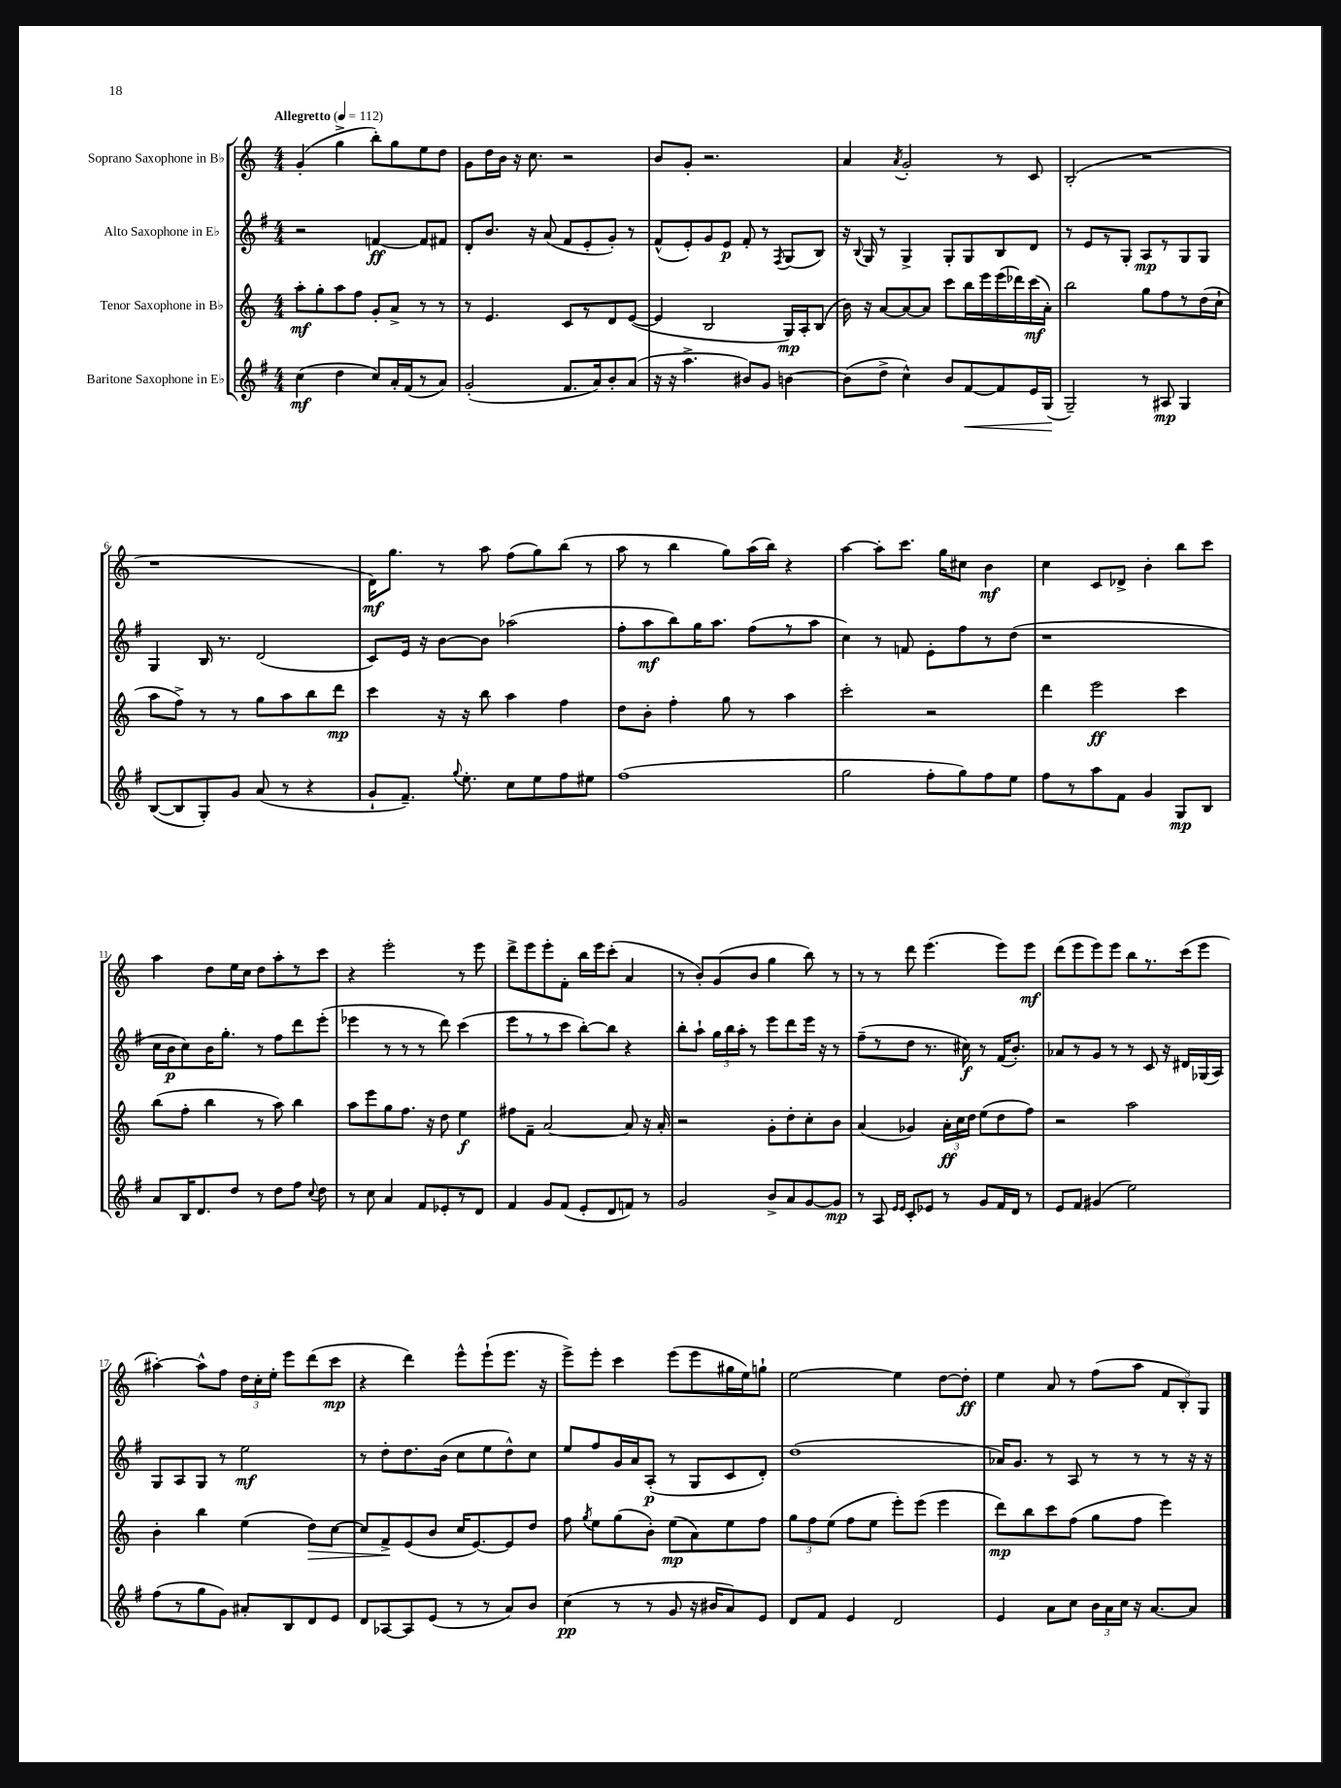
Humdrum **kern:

**kern	**dynam	**kern	**dynam	**kern	**dynam	**kern	**dynam
*part4	*part4	*part3	*part3	*part2	*part2	*part1	*part1
*staff4	*staff4	*staff3	*staff3	*staff2	*staff2	*staff1	*staff1
*I"Baritone Saxophone in E♭	*	*I"Tenor Saxophone in B♭	*	*I"Alto Saxophone in E♭	*	*I"Soprano Saxophone in B♭	*
*clefG2	*	*clefG2	*	*clefG2	*	*clefG2	*
*k[f#]	*	*k[]	*	*k[f#]	*	*k[]	*
*M4/4	*	*M4/4	*	*M4/4	*	*M4/4	*
*MM112	*	*MM112	*	*MM112	*	*MM112	*
=1	=1	=1	=1	=1	=1	=1	=1
!	!	!	!	!	!	!LO:TX:a:B:t=Allegretto	!
(4cc\	mf	8aa'\L	mf	2r	.	(4g'/	.
.	.	8gg'\	.	.	.	.	.
4dd\	.	8aa\	.	.	.	4gg^\	.
.	.	8ff\J	.	.	.	.	.
8cc/L)	.	8g'/L	.	[4fn/	ff	8bb'\L)	.
16a'/L	.	8a^/J	.	.	.	8gg\	.
(16f#/J	.	.	.	.	.	.	.
8r	.	8r	.	8f/L]	.	8ee\	.
8a/J)	.	8r	.	8f#X/J	.	8dd\J	.
=2	=2	=2	=2	=2	=2	=2	=2
(2g'/	.	8r	.	8d'/L	.	8g\L	.
.	.	4.e/	.	8.b/J	.	16dd\L	.
.	.	.	.	.	.	16b\JJ	.
.	.	.	.	.	.	16r	.
.	.	.	.	16r	.	8.cc\	.
.	.	.	.	(8a/	.	.	.
8.f#/L	.	8c/L	.	8f#/L	.	2r	.
.	.	8r	.	8e'/	.	.	.
16a/k)	.	.	.	.	.	.	.
8b'/	.	8d/	.	8g'/J)	.	.	.
(8a/J	.	([8e/J	.	8r	.	.	.
=3	=3	=3	=3	=3	=3	=3	=3
16r	.	4e/]	.	(8f#^^/L	.	8b/L	.
16r	.	.	.	.	.	.	.
4.aa^\	.	.	.	8e'/)	.	8g'/J	.
.	.	2B/	.	8g/	.	2.r	.
.	.	.	.	8e/J	p	.	.
8b#X/L)	.	.	.	8f#'/	.	.	.
8g/J	.	.	.	8r	.	.	.
.	.	.	.	8qF#/	.	.	.
[4bn\	.	16G/LL)	mp	(8G/L	.	.	.
.	.	16A'/J	.	.	.	.	.
.	.	(8B/J	.	8B/J)	.	.	.
=4	=4	=4	=4	=4	=4	=4	=4
(8b\L]	.	16b\)	.	16r	.	4a/	.
.	.	.	.	8qqB/	.	.	.
.	.	16r	.	16G/	.	.	.
8dd^\J	.	[8a/L	.	8r	.	.	.
.	.	.	.	.	.	8qa/	.
4cc^^\)	.	8a/_	.	4G^/	.	2g'/	.
.	.	8a/J]	.	.	.	.	.
8b/L	.	8ccc\L	.	8G'/L	.	.	.
!	!LO:HP:b	!	!	!	!	!	!
[8f#/	<	16bb\L	.	8G/	.	.	.
.	.	16eee\	.	.	.	.	.
8f#/]	.	(16eee\	.	8B/	.	8r	.
.	.	16ddd-X\)	.	.	.	.	.
16e/L	.	(16ccc\	mf	8d/J	.	8c/	.
(16G/JJ	.	16a'\JJ)	.	.	.	.	.
.	[	.	.	.	.	.	.
=5	=5	=5	=5	=5	=5	=5	=5
2G~/)	.	2bb\	.	8r	.	(2B'/	.
.	.	.	.	8e/L	.	.	.
.	.	.	.	8r	.	.	.
.	.	.	.	8G'/J	.	.	.
8r	.	8gg\L	.	8A/L	mp	2r	.
8A#X/	mp	8ff\	.	8r	.	.	.
4G/	.	8r	.	8G/	.	.	.
.	.	(16dd\L	.	8G/J	.	.	.
.	.	16cc`\JJ	.	.	.	.	.
!!LO:LB:g=z
=6	=6	=6	=6	=6	=6	=6	=6
([8B/L	.	8aa\L	.	4G/	.	1r	.
8B/]	.	8ff^\J)	.	.	.	.	.
8G'/)	.	8r	.	16B/	.	.	.
.	.	.	.	8.r	.	.	.
8g/J	.	8r	.	.	.	.	.
(8a/	.	8gg\L	.	(2d/	.	.	.
8r	.	8aa\	.	.	.	.	.
4r	.	8bb\	.	.	.	.	.
.	.	8ddd\J	mp	.	.	.	.
=7	=7	=7	=7	=7	=7	=7	=7
8g`/L	.	4ccc\	.	8c/L)	.	16d\KL)	mf
.	.	.	.	.	.	8.gg\J	.
8.f#~/J)	.	.	.	16e/Jk	.	.	.
.	.	.	.	16r	.	.	.
.	.	16r	.	[8b\L	.	8r	.
8qqgg/	.	.	.	.	.	.	.
8.ee'\	.	16r	.	.	.	.	.
.	.	8bb\	.	8b\J]	.	8aa\	.
8cc\L	.	4aa\	.	(2aa-X\	.	(8ff\L	.
8ee\	.	.	.	.	.	8gg\)	.
8ff#\	.	4ff\	.	.	.	(8bb\J	.
8ee#X\J	.	.	.	.	.	8r	.
=8	=8	=8	=8	=8	=8	=8	=8
(1ff#	.	8dd\L	.	8ff#'\L	.	8aa\	.
.	.	8b'\J	.	8aa\	mf	8r	.
.	.	4ff'\	.	8bb\)	.	4bb\	.
.	.	.	.	16gg\K	.	.	.
.	.	.	.	8.aa\J	.	.	.
.	.	8gg\	.	.	.	8gg\L)	.
.	.	8r	.	(8ff#\L	.	(16aa\L	.
.	.	.	.	.	.	16bb\JJ)	.
.	.	4aa\	.	8r	.	4r	.
.	.	.	.	8aa\J	.	.	.
=9	=9	=9	=9	=9	=9	=9	=9
2gg\	.	2ccc'\	.	4cc\)	.	[4aa\	.
.	.	.	.	8r	.	8aa'\L]	.
.	.	.	.	8fn/	.	8.ccc\J	.
8ff#'\L	.	2r	.	8e'\L	.	.	.
.	.	.	.	.	.	16gg\KL	.
8gg\)	.	.	.	8ff#\	.	8cc#X\J	.
8ff#\	.	.	.	8r	.	4b\	mf
8ee\J	.	.	.	(8dd\J	.	.	.
=10	=10	=10	=10	=10	=10	=10	=10
8ff#\L	.	4ddd\	.	1r	.	4cc\	.
8r	.	.	.	.	.	.	.
8aa\	.	2eee\	ff	.	.	8c/L	.
8f#\J	.	.	.	.	.	8d-X^/J	.
4g/	.	.	.	.	.	4b'\	.
8G/L	mp	4ccc\	.	.	.	8bb\L	.
8B/J	.	.	.	.	.	8ccc\J	.
!!LO:LB:g=z
=11	=11	=11	=11	=11	=11	=11	=11
8a/L	.	(8bb\L	.	16cc\LL	.	4aa\	.
.	.	.	.	16b\J	p	.	.
16B/K	.	8ff'\J	.	8cc\)	.	.	.
8.d/	.	.	.	.	.	.	.
.	.	4bb\	.	16b\K	.	8dd\L	.
.	.	.	.	8.gg'\J	.	.	.
8dd/J	.	.	.	.	.	16ee\L	.
.	.	.	.	.	.	16cc\JJ	.
8r	.	8r	.	8r	.	8dd\L	.
8dd\L	.	8aa\)	.	8ff#\L	.	8aa'\	.
8ff#\J	.	4bb\	.	8ddd\	.	8r	.
8qqcc/	.	.	.	.	.	.	.
8dd\	.	.	.	(8eee'\J	.	8ccc\J	.
=12	=12	=12	=12	=12	=12	=12	=12
8r	.	8aa\L	.	4eee-X\	.	4r	.
8cc\	.	8eee\	.	.	.	.	.
4a/	.	8gg\	.	8r	.	2eee'\	.
.	.	8.ff\J	.	8r	.	.	.
8f#/L	.	.	.	8r	.	.	.
.	.	16r	.	.	.	.	.
8e-X'/	.	8dd\	.	8ddd\)	.	.	.
8r	.	4ee\	f	(4ccc\	.	8r	.
8d/J	.	.	.	.	.	8eee\	.
=13	=13	=13	=13	=13	=13	=13	=13
4f#/	.	8ff#X\L	.	8eee\L	.	8ddd^\L	.
.	.	8f~\J	.	8r	.	8eee\	.
8g/L	.	[2a/	.	8r	.	8eee'\	.
(8f#/J	.	.	.	8ccc\J	.	8f'\J	.
8e'/L	.	.	.	[8bb'\L)	.	16bb\LL	.
.	.	.	.	.	.	16eee\J	.
8d/	.	.	.	8bb\J]	.	(8ccc'\J	.
8fn/J)	.	8a/]	.	4r	.	4a/	.
8r	.	16r	.	.	.	.	.
.	.	16a'/	.	.	.	.	.
=14	=14	=14	=14	=14	=14	=14	=14
2g/	.	2r	.	8bb'\L	.	8r	.
.	.	.	.	8aa`\J	.	8b'/L)	.
.	.	.	.	24gg\LL	.	(8g/	.
.	.	.	.	24bb\	.	.	.
.	.	.	.	24aa'\JJ	.	.	.
.	.	.	.	8r	.	8b/J	.
8b^/L	.	8g'\L	.	8eee\L	.	4gg\	.
8a/	.	8dd'\	.	8ddd\	.	.	.
[8g/	.	8cc'\	.	16eee\Jk	.	8bb\)	.
.	.	.	.	16r	.	.	.
8g/J]	mp	8b\J	.	8r	.	8r	.
=15	=15	=15	=15	=15	=15	=15	=15
8r	.	(4a/	.	(8ff#~\L	.	8r	.
8A/	.	.	.	8r	.	8r	.
16qqe/LL	.	.	.	.	.	.	.
16qqe/JJ	.	.	.	.	.	.	.
8c'/L	.	4g-X/)	.	8dd\J	.	8ddd\	.
8e-X/J	.	.	.	8.r	.	(4.eee\	.
8r	.	24a'\LL	ff	.	.	.	.
.	.	24cc\	.	.	.	.	.
.	.	.	.	16cc#X\)	f	.	.
.	.	24dd\JJ	.	.	.	.	.
8g/L	.	(8ee\L	.	8r	.	.	.
16f#/L	.	8dd\	.	(16f#/KL	.	8eee\L)	.
16d/JJ	.	.	.	8.b'/J)	.	.	.
8r	.	8ff\J)	.	.	.	8eee\J	mf
=16	=16	=16	=16	=16	=16	=16	=16
8e/L	.	2r	.	8a-X/L	.	(8ddd\L	.
8f#/J	.	.	.	8r	.	8eee\	.
(4g#X/	.	.	.	8g/J	.	8eee\)	.
.	.	.	.	8r	.	8eee\J	.
2ee\)	.	2aa\	.	8r	.	8bb\L	.
.	.	.	.	8c/	.	8.r	.
.	.	.	.	16r	.	.	.
.	.	.	.	16d#X/LL	.	(16ccc\k	.
.	.	.	.	(16G-X/	.	8eee\J	.
.	.	.	.	16A/JJ)	.	.	.
!!LO:LB:g=z
=17	=17	=17	=17	=17	=17	=17	=17
(8ff#\L	.	4b'\	.	8G/L	.	[4aa#X'\)	.
8r	.	.	.	8A/	.	.	.
8gg\	.	4bb\	.	8G/J	.	8aa#^^\L]	.
8g\J)	.	.	.	8r	.	8ff\J	.
8a#X'/L	.	(4ee\	.	2ee\	mf	24dd\LL	.
.	.	.	.	.	.	24cc'\	.
.	.	.	.	.	.	24ee'\JJ	.
8B/	.	.	.	.	.	8eee\L	.
!	!	!	!LO:HP:b	!	!	!	!
8d/	.	8dd\L)	>	.	.	(8ddd\	.
8e/J	.	[8cc\J	.	.	.	8ccc\J	mp
=18	=18	=18	=18	=18	=18	=18	=18
8d/L	.	8cc/L]	.	8r	.	4r	.
[8A-X/	.	8f^/	.	8dd'\L	.	.	.
8A-/]	.	(8e/	]	8.dd\	.	4ddd\)	.
(8e/J	.	8b/J	.	.	.	.	.
.	.	.	.	(16b\Jk	.	.	.
8r	.	16cc/KL	.	8cc\L	.	8eee^^\L	.
.	.	[8.e/)	.	.	.	.	.
8r	.	.	.	8ee\	.	(8eee`\	.
8a/L)	.	8e/]	.	8dd^^\)	.	8.eee\J	.
8b/J	.	8dd/J	.	8cc\J	.	.	.
.	.	.	.	.	.	16r	.
=19	=19	=19	=19	=19	=19	=19	=19
(4cc\	pp	8ff\	.	8ee/L	.	8eee^\L)	.
.	.	8qgg/	.	.	.	.	.
.	.	8ee\L	.	8ff#/	.	8eee'\J	.
8r	.	(8gg\	.	16g/L	.	4ccc\	.
.	.	.	.	16a/J	.	.	.
8r	.	8b'\J)	.	(8A'/J	p	.	.
8g/	.	(8ee\L	mp	8r	.	(8eee\L	.
16r	.	8a\)	.	8G/L	.	8eee\	.
16b#X/KL	.	.	.	.	.	.	.
8a/)	.	8ee\	.	8c/	.	16gg#X\L	.
.	.	.	.	.	.	16ee\J)	.
8e/J	.	8ff\J	.	8d'/J)	.	8ggn`\J	.
=20	=20	=20	=20	=20	=20	=20	=20
8d/L	.	12gg\L	.	(1dd	.	[2ee\	.
.	.	12ff\	.	.	.	.	.
8f#/J	.	.	.	.	.	.	.
.	.	(12ee\J	.	.	.	.	.
4e/	.	8ff\L	.	.	.	.	.
.	.	8ee\J	.	.	.	.	.
2d/	.	8eee'\L)	.	.	.	4ee\]	.
.	.	(8eee\J	.	.	.	.	.
.	.	4eee\	.	.	.	[8dd\L	.
.	.	.	.	.	.	8dd'\J]	ff
=21	=21	=21	=21	=21	=21	=21	=21
4e/	.	8ddd\L)	mp	16a-X/KL)	.	4ee\	.
.	.	.	.	8.g/J	.	.	.
.	.	8bb\	.	.	.	.	.
8a\L	.	8ccc\	.	8r	.	8a/	.
8cc\J	.	(8ff\J	.	8A/	.	8r	.
24b\LL	.	8gg\L	.	8r	.	(8ff\L	.
24a\	.	.	.	.	.	.	.
24cc\JJ	.	.	.	.	.	.	.
16r	.	8ff\J	.	8r	.	8aa\J	.
[8.a/L	.	.	.	.	.	.	.
.	.	4eee\)	.	8r	.	12f/L	.
.	.	.	.	.	.	12B'/)	.
8a/J]	.	.	.	16r	.	.	.
.	.	.	.	.	.	12G/J	.
.	.	.	.	16r	.	.	.
==	==	==	==	==	==	==	==
*-	*-	*-	*-	*-	*-	*-	*-
